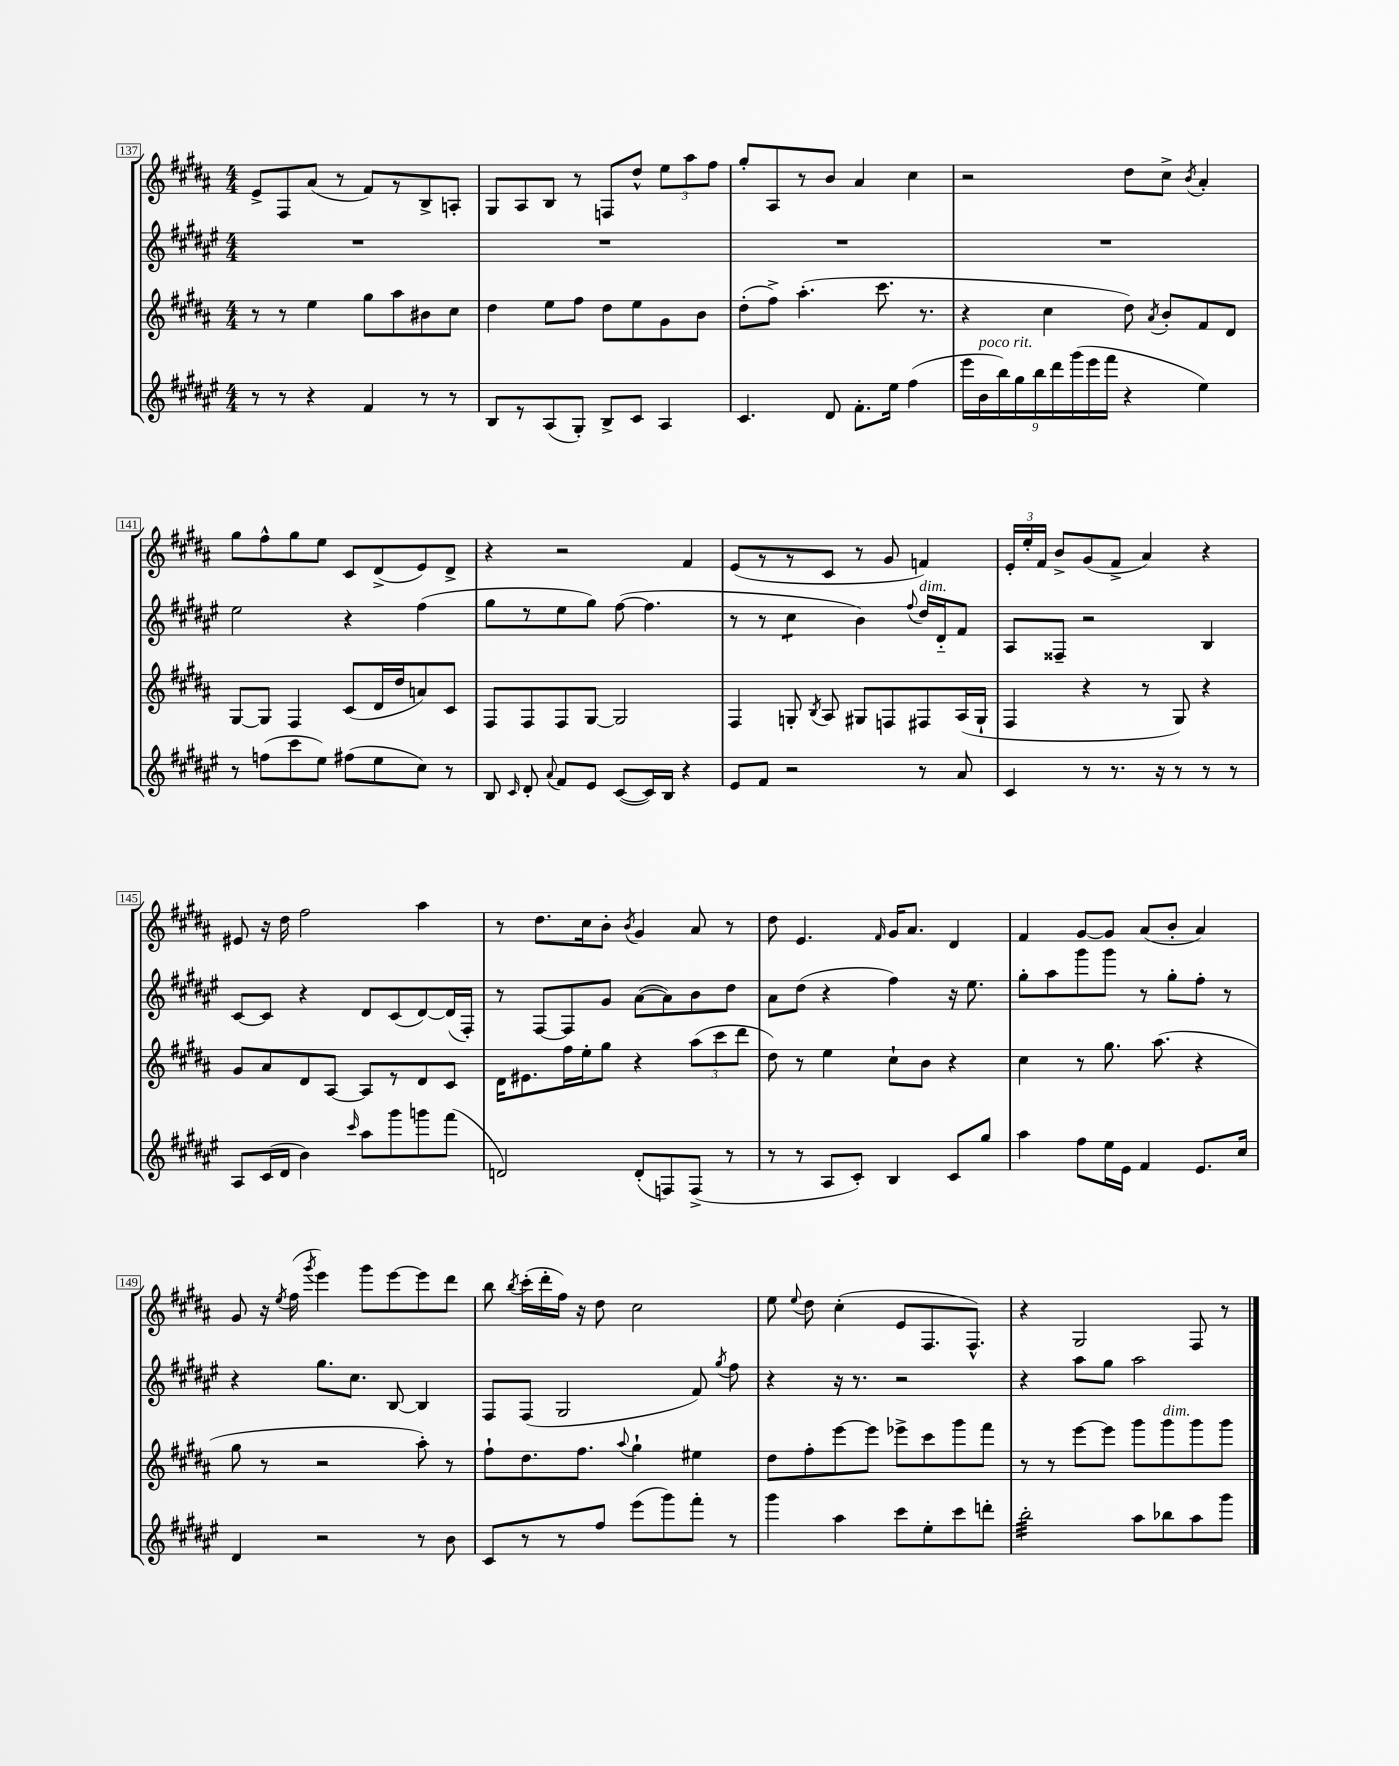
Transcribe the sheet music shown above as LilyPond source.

<<
\new StaffGroup <<
\new Staff = "s0" {
    \clef treble \key b \major \numericTimeSignature \time 4/4
    \autoBeamOff e'8[-> fis8 ais'8]( r8 fis'8[) r8 b8-> a8]-. |
    gis8[ ais8 b8] r8 f8[ dis''8]-^ \tuplet 3/2 { e''8[ ais''8 fis''8] } |
    gis''8[-. ais8 r8 b'8] ais'4 cis''4 |
    r2 dis''8[ cis''8]-> \acciaccatura { b'8 } ais'4-. |
    gis''8[ fis''8-^ gis''8 e''8] cis'8[ dis'8->( e'8) dis'8]-> |
    r4 r2 fis'4 |
    e'8[( r8 r8 cis'8] r8 gis'8 f'4) |
    \tuplet 3/2 { e'16[-. e''16-. fis'16] } b'8[-> gis'8( fis'8]-> ais'4) r4 |
    eis'8 r16 dis''16 fis''2 ais''4 |
    r8 dis''8.[ cis''16 b'8]-. \acciaccatura { b'8 } gis'4 ais'8 r8 |
    dis''8 e'4. \grace { fis'16 } gis'16[ ais'8.] dis'4 |
    fis'4 gis'8[~ gis'8] ais'8[( b'8]-. ais'4) |
    gis'8 r16 \acciaccatura { e''8 } fis''16( \acciaccatura { gis'''8 } e'''4) gis'''8[ e'''8~ e'''8 dis'''8] |
    b''8 \acciaccatura { b''8 } cis'''16[-.( dis'''16-. fis''16]) r16 dis''8 cis''2 |
    e''8 \appoggiatura { e''8 } dis''8 cis''4-.( e'8[ fis8. fis8.]-^) |
    r4 gis2 fis8 r8 \bar "|." |
}
\new Staff = "s1" {
    \clef treble \key fis \major \numericTimeSignature \time 4/4
    \autoBeamOff R1 |
    R1 |
    R1 |
    R1 |
    eis''2 r4 fis''4( |
    gis''8[ r8 eis''8 gis''8]) fis''8~( fis''4. |
    r8 r8 cis''4:8 b'4) \appoggiatura { fis''8 } dis''16[^\markup { \italic "dim." } dis'16-_ fis'8] |
    ais8[ fisis8]-- r2 b4 |
    cis'8[~ cis'8] r4 dis'8[ cis'8( dis'8~) dis'16( fis16]-.) |
    r8 fis8[~ fis8 gis'8] ais'8[~( ais'8) b'8 dis''8] |
    ais'8[ dis''8]( r4 fis''4) r16 eis''8. |
    gis''8[-. ais''8 gis'''8 gis'''8] r8 gis''8[-. fis''8]-. r8 |
    r4 gis''8.[ cis''8.] b8~ b4 |
    fis8[ fis8]( gis2 fis'8) \acciaccatura { gis''8 } fis''8 |
    r4 r16 r8. r2 |
    r4 ais''8[ gis''8] ais''2 \bar "|." |
}
\new Staff = "s2" {
    \clef treble \key b \major \numericTimeSignature \time 4/4
    \autoBeamOff r8 r8 e''4 gis''8[ ais''8 bis'8 cis''8] |
    dis''4 e''8[ fis''8] dis''8[ e''8 gis'8 b'8] |
    dis''8[-.( fis''8]->) ais''4.-.( cis'''8. r8. |
    r4 cis''4 dis''8) \acciaccatura { ais'8 } b'8[-. fis'8 dis'8] |
    gis8[~ gis8] fis4 cis'8[( dis'16 dis''16 a'8) cis'8] |
    fis8[ fis8 fis8 gis8]~ gis2 |
    fis4 g8-. \acciaccatura { b8 } ais8 gis8[ f8 fis8 ais16( gis16]-! |
    fis4 r4 r8 gis8) r4 |
    gis'8[ ais'8 dis'8 ais8]~ ais8[ r8 dis'8 cis'8] |
    dis'16[ eis'8. fis''16 e''16-. gis''8] r4 \tuplet 3/2 { ais''8[( cis'''8 dis'''8] } |
    dis''8) r8 e''4 cis''8[-! b'8] r4 |
    cis''4 r8 gis''8. ais''8.( r4 |
    gis''8 r8 r2 ais''8-.) r8 |
    fis''8[-! dis''8. fis''8.] \appoggiatura { ais''8 } gis''4-! eis''4 |
    dis''8[ fis''8-. e'''8~ e'''8] ees'''8[-> cis'''8 gis'''8 fis'''8] |
    r8 r8 e'''8[~ e'''8] gis'''8[ gis'''8^\markup { \italic "dim." } gis'''8 gis'''8] \bar "|." |
}
\new Staff = "s3" {
    \clef treble \key fis \major \numericTimeSignature \time 4/4
    \autoBeamOff r8 r8 r4 fis'4 r8 r8 |
    b8[ r8 ais8( gis8]-.) b8[-> cis'8] ais4 |
    cis'4. dis'8 fis'8.[-. eis''16] fis''4( |
    \tuplet 9/8 { eis'''16[ b'16^\markup { \italic "poco rit." } b''16) gis''16 b''16 dis'''16 gis'''16( eis'''16 fis'''16] } r4 eis''4) |
    r8 f''8[( cis'''8 eis''8]) fis''8[( eis''8 cis''8]) r8 |
    b8 \grace { cis'16 } dis'8-. \appoggiatura { ais'8 } fis'8[ eis'8] cis'8[~( cis'16) b16] r4 |
    eis'8[ fis'8] r2 r8 ais'8 |
    cis'4 r8 r8. r16 r8 r8 r8 |
    ais8[ cis'16( dis'16] b'4) \grace { cis'''16 } ais''8[ gis'''8 g'''8 fis'''8]( |
    d'2) d'8[-.( f8) f8]->( r8 |
    r8 r8 ais8[ cis'8]-.) b4 cis'8[ gis''8] |
    ais''4 fis''8[ eis''16 eis'16] fis'4 eis'8.[ cis''16] |
    dis'4 r2 r8 b'8 |
    cis'8[ r8 r8 fis''8] eis'''8[( gis'''8) fis'''8]-. r8 |
    gis'''4 ais''4 cis'''8[ eis''8-. cis'''8 d'''8]-. |
    b''2:32-. ais''8[ bes''8 ais''8 gis'''8] \bar "|." |
}
>>
>>
\layout { \context { \Score currentBarNumber = #137 \override BarNumber.stencil = #(make-stencil-boxer 0.1 0.3 ly:text-interface::print) } }
